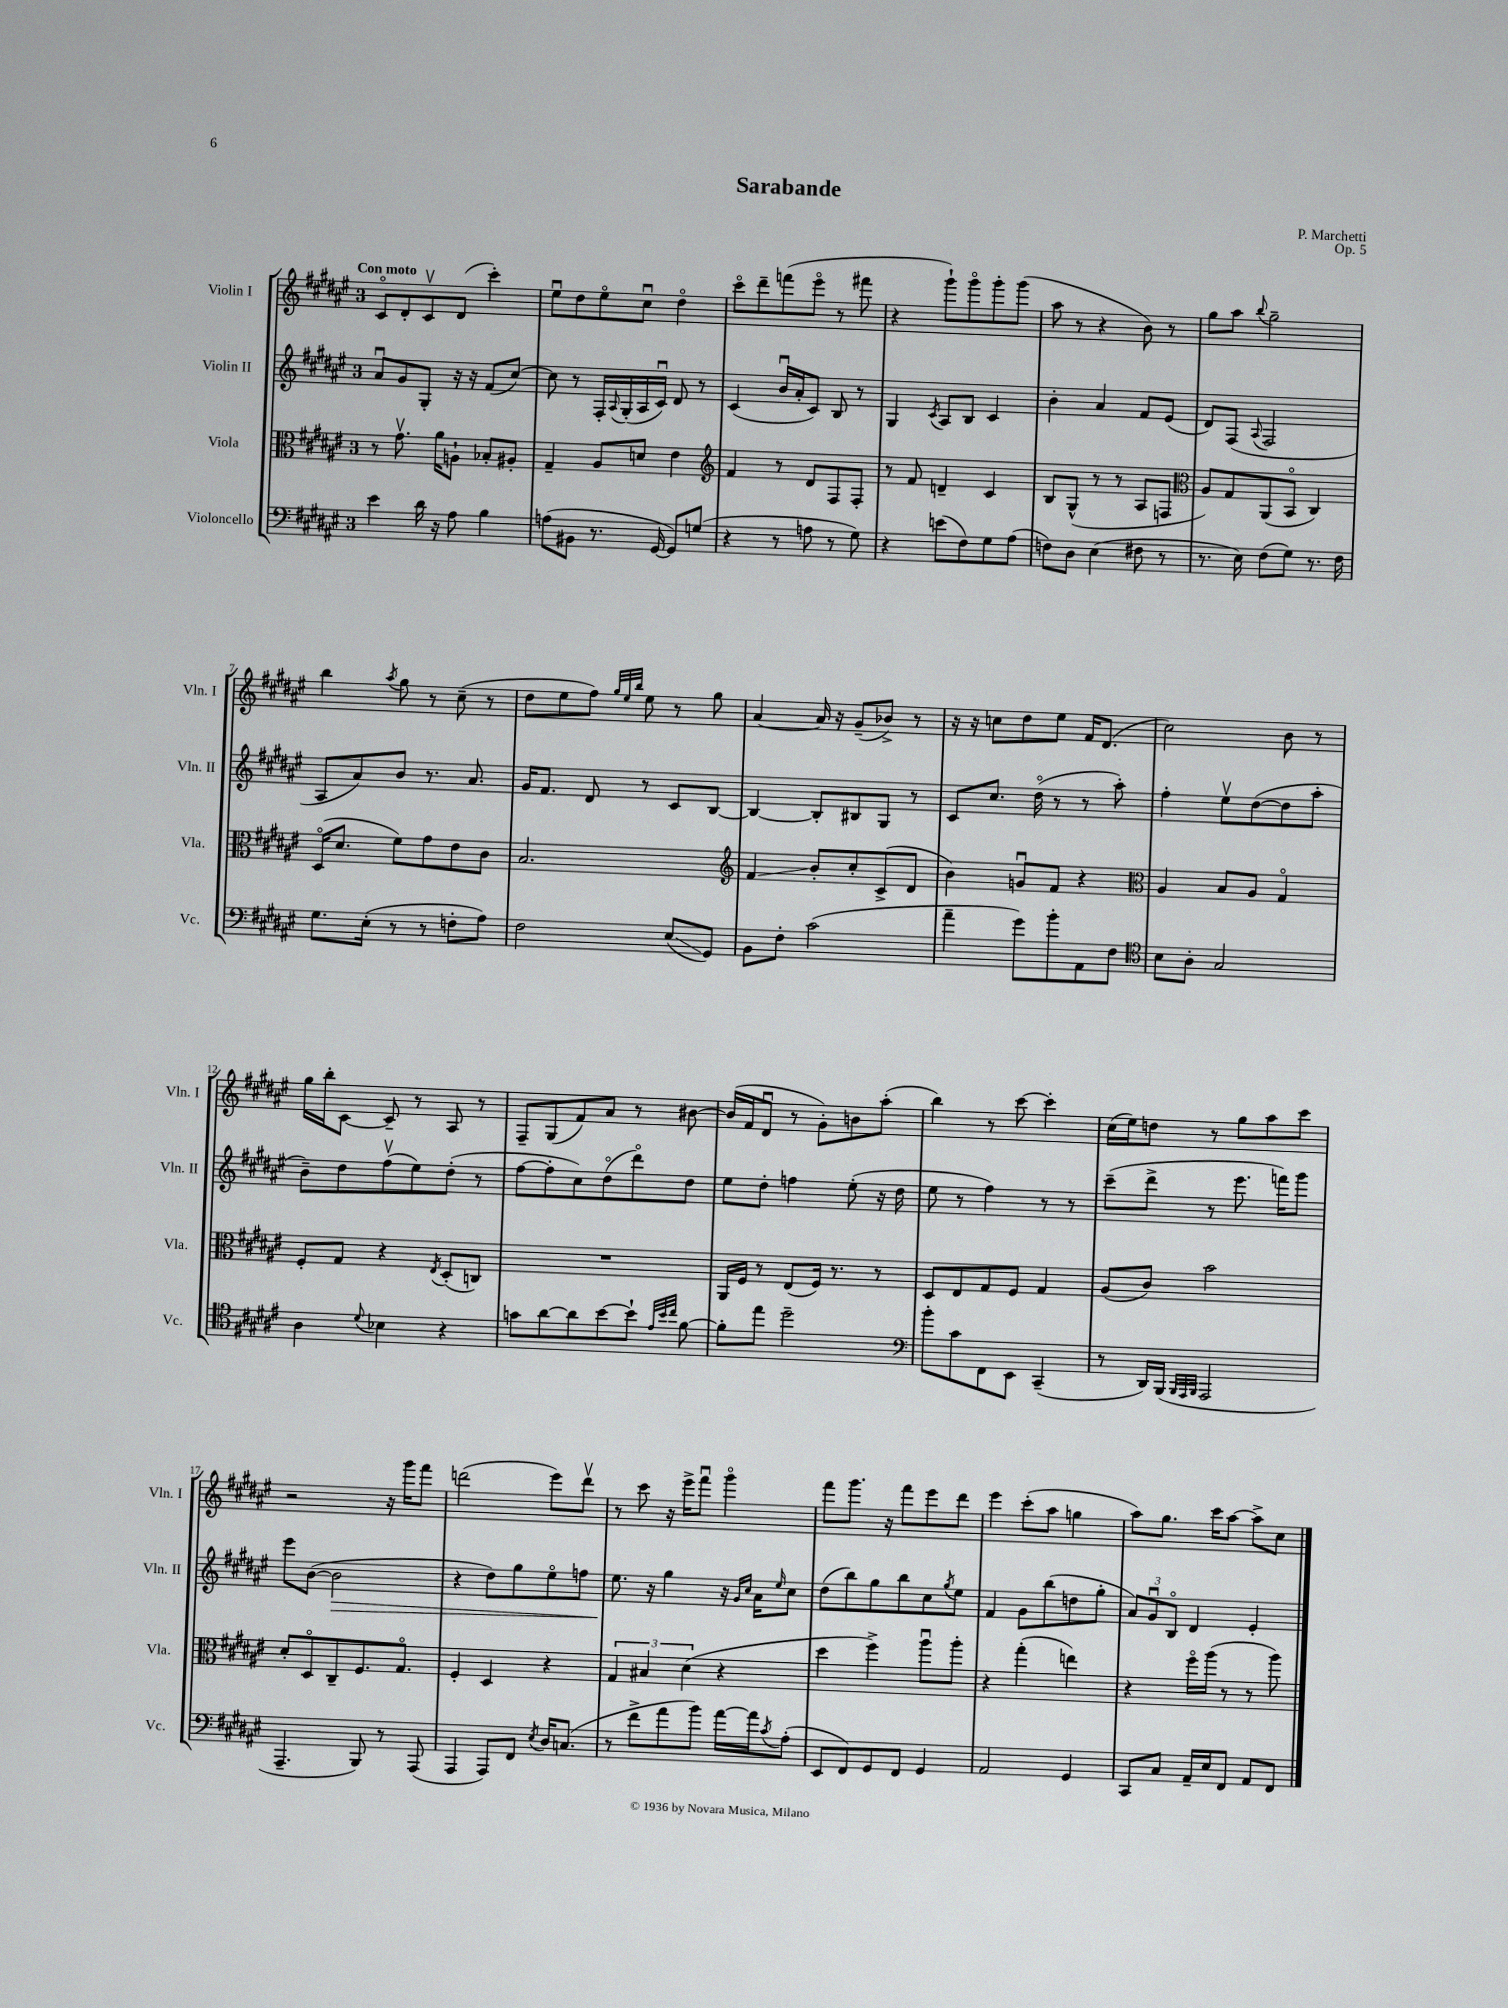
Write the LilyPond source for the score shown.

\header { title = "Sarabande" composer = "P. Marchetti" opus = "Op. 5" }
<<
\new StaffGroup <<
\new Staff = "s0" \with { instrumentName = "Violin I" shortInstrumentName = "Vln. I" } {
    \clef treble \key fis \major \once \override Staff.TimeSignature.style = #'single-digit \time 3/4 \tempo "Con moto"
    cis'8\flageolet dis'8-. cis'8\upbow dis'8( cis'''4-.) |
    eis''8\downbow dis''8 eis''8\flageolet cis''8\downbow dis''4\flageolet |
    cis'''8\flageolet dis'''8-- f'''8( eis'''8\flageolet r8 fis'''8 |
    r4 gis'''8-!) gis'''8\flageolet gis'''8-. gis'''8( |
    ais''8 r8 r4 b'8) r8 |
    gis''8 ais''8 \appoggiatura { b''8 } gis''2-- |
    b''4 \acciaccatura { ais''8 } gis''8 r8 cis''8--( r8 |
    dis''8 eis''8 fis''8) \grace { gis''32 eis''32 b''32 } eis''8 r8 gis''8 |
    ais'4~ ais'16 r16 gis'8--( bes'8->) r8 |
    r16 r16 c''8 dis''8 eis''8 fis'16 dis'8.( |
    cis''2) b'8 r8 |
    gis''16 b''16-. cis'8~ cis'8-- r8 ais8 r8 |
    fis8-- gis8( fis'8) ais'8 r8 bis'8~ |
    bis'16( fis'16 dis'8\downbow r8 gis'8-.) b'8 ais''8-.( |
    b''4) r8 cis'''8~ cis'''4-. |
    cis''16( eis''16) d''8 r8 gis''8 ais''8 cis'''8 |
    r2 r16 gis'''16 fis'''8 |
    d'''2( eis'''8) d'''8\upbow |
    r8 cis'''8 r16 eis'''16-> fis'''8\downbow gis'''4\flageolet |
    fis'''8 gis'''8. r16 fis'''8 eis'''8 dis'''8 |
    eis'''4 cis'''8-.( ais''8 g''4 |
    ais''8) gis''8. cis'''16 ais''8~ ais''8-> cis''8 \bar "|." |
}
\new Staff = "s1" \with { instrumentName = "Violin II" shortInstrumentName = "Vln. II" } {
    \clef treble \key fis \major \once \override Staff.TimeSignature.style = #'single-digit \time 3/4
    ais'8\downbow gis'8 gis8-. r16 r16 fis'8( cis''8~) |
    cis''8 r8 fis16-. \appoggiatura { ais8 } gis16-.( ais16 cis'16\downbow) dis'8 r8 |
    cis'4( b'16\downbow ais'16-. cis'8) b8 r8 |
    gis4 \acciaccatura { cis'8 } ais8 b8 cis'4 |
    b'4-. ais'4 fis'8 eis'8( |
    dis'8) fis8( \appoggiatura { ais8 } fis2 |
    ais8 ais'8) b'8 r8. ais'8. |
    gis'16 fis'8. dis'8 r8 cis'8 b8~ |
    b4~ b8-. bis8 gis8 r8 |
    cis'8 cis''8. dis''16\flageolet( r8 r8 ais''8-.) |
    fis''4-. eis''8\upbow dis''8~( dis''8 ais''8-. |
    b'8--) dis''8 fis''8\upbow( eis''8) dis''8-.( r8 |
    fis''8~ fis''8-. cis''8) dis''8\flageolet( dis'''8\flageolet) dis''8 |
    eis''8 dis''8-. f''4 eis''8-.( r16 dis''16 |
    eis''8 r8 fis''4) r8 r8 |
    cis'''8--( dis'''8-> r8 eis'''8. f'''16) gis'''8 |
    eis'''8 b'8~( b'2\> |
    r4 dis''8) gis''8 eis''8\flageolet f''8 |
    eis''8.\! r16 gis''4 r16 \grace { gis'16 cis''16 } ais'16 \grace { eis''16 } cis''8 |
    dis''8( b''8) gis''8 b''8 cis''8 \acciaccatura { gis''8 } eis''8 |
    fis'4 gis'8 b''8( d''8 gis''8-. |
    \tuplet 3/2 { ais'8) gis'8\downbow b8\flageolet } dis'4 eis'4-. \bar "|." |
}
\new Staff = "s2" \with { instrumentName = "Viola" shortInstrumentName = "Vla." } {
    \clef alto \key fis \major \once \override Staff.TimeSignature.style = #'single-digit \time 3/4
    r8 gis'8.\upbow ais'16 a8-! bes8-. ais8-. |
    gis4-- ais8 d'8 eis'4 |
    \clef treble fis'4 r8 dis'8 fis8 fis8-. |
    r8 fis'8 d'4-- cis'4 |
    b8 gis8-^( r8 r8 ais8 f8 |
    \clef alto ais8) gis8 ais,8( b,8\flageolet cis4) |
    dis16\flageolet( dis'8. fis'8) gis'8 eis'8 cis'8 |
    b2. |
    \clef treble fis'4\glissando b'8-. cis''8-. cis'8->( dis'8 |
    b'4) g'8\downbow fis'8 r4 |
    \clef alto ais4 b8 ais8 gis4\flageolet |
    fis8-. gis8 r4 \acciaccatura { eis8 } dis8-.( c8) |
    R2. |
    ais,16 fis16 r8 eis8( fis16) r8. r8 |
    dis8 eis8 gis8 fis8 gis4 |
    ais8( cis'8) b'2 |
    dis'8-. dis8\flageolet cis8-- fis8. gis8.\flageolet |
    fis4-. dis4 r4 |
    \tuplet 3/2 { gis4 bis4 dis'4( } r4 |
    dis''4 fis''4->) ais''8\downbow ais''8-. |
    r4 gis''4-.( e''4) |
    r4 fis''16\flageolet ais''16( r8 r8 ais''8) \bar "|." |
}
\new Staff = "s3" \with { instrumentName = "Violoncello" shortInstrumentName = "Vc." } {
    \clef bass \key fis \major \once \override Staff.TimeSignature.style = #'single-digit \time 3/4
    eis'4 dis'16 r16 ais8 b4 |
    a8( bis,8 r8. gis,16~ gis,8) g8( |
    r4 r8 a8 r8 gis8) |
    r4 e'8( fis8) gis8 ais8( |
    f8) dis8 eis4( fis8 r8 |
    r8. eis16) fis8( gis8) r8. fis16 |
    gis8. eis16-.( r8 r8 f8-. ais8) |
    fis2 eis8\glissando( gis,8) |
    b,8 fis8-. cis'2( |
    ais'4-- gis'8) b'8-. ais,8 fis8 |
    \clef tenor b8 ais8-. gis2 |
    ais4 \appoggiatura { dis'8 } bes4 r4 |
    g'8 ais'8~ ais'8 b'8~ b'8-! \grace { eis'32 b'32 cis''32 } fis'8~ |
    fis'8-. eis''8 dis''2-- |
    \clef bass b'8-. cis'8 fis,8 eis,8 cis,4--( |
    r8 dis,16) b,,16( \grace { b,,32 ais,,32 b,,32 } ais,,2 |
    ais,,4.-- b,,8) r8 ais,,8( |
    ais,,4 ais,,8) fis,8 \acciaccatura { eis8 } dis16 c8.( |
    r8 fis'8-> ais'8 b'8) ais'16~ ais'16 \acciaccatura { cis'8 } ais8-.( |
    eis,8 fis,8) gis,8 fis,8 gis,4 |
    ais,2 gis,4 |
    cis,8 cis8 ais,16-- eis16 fis,8 ais,8 fis,8 \bar "|." |
}
>>
>>
